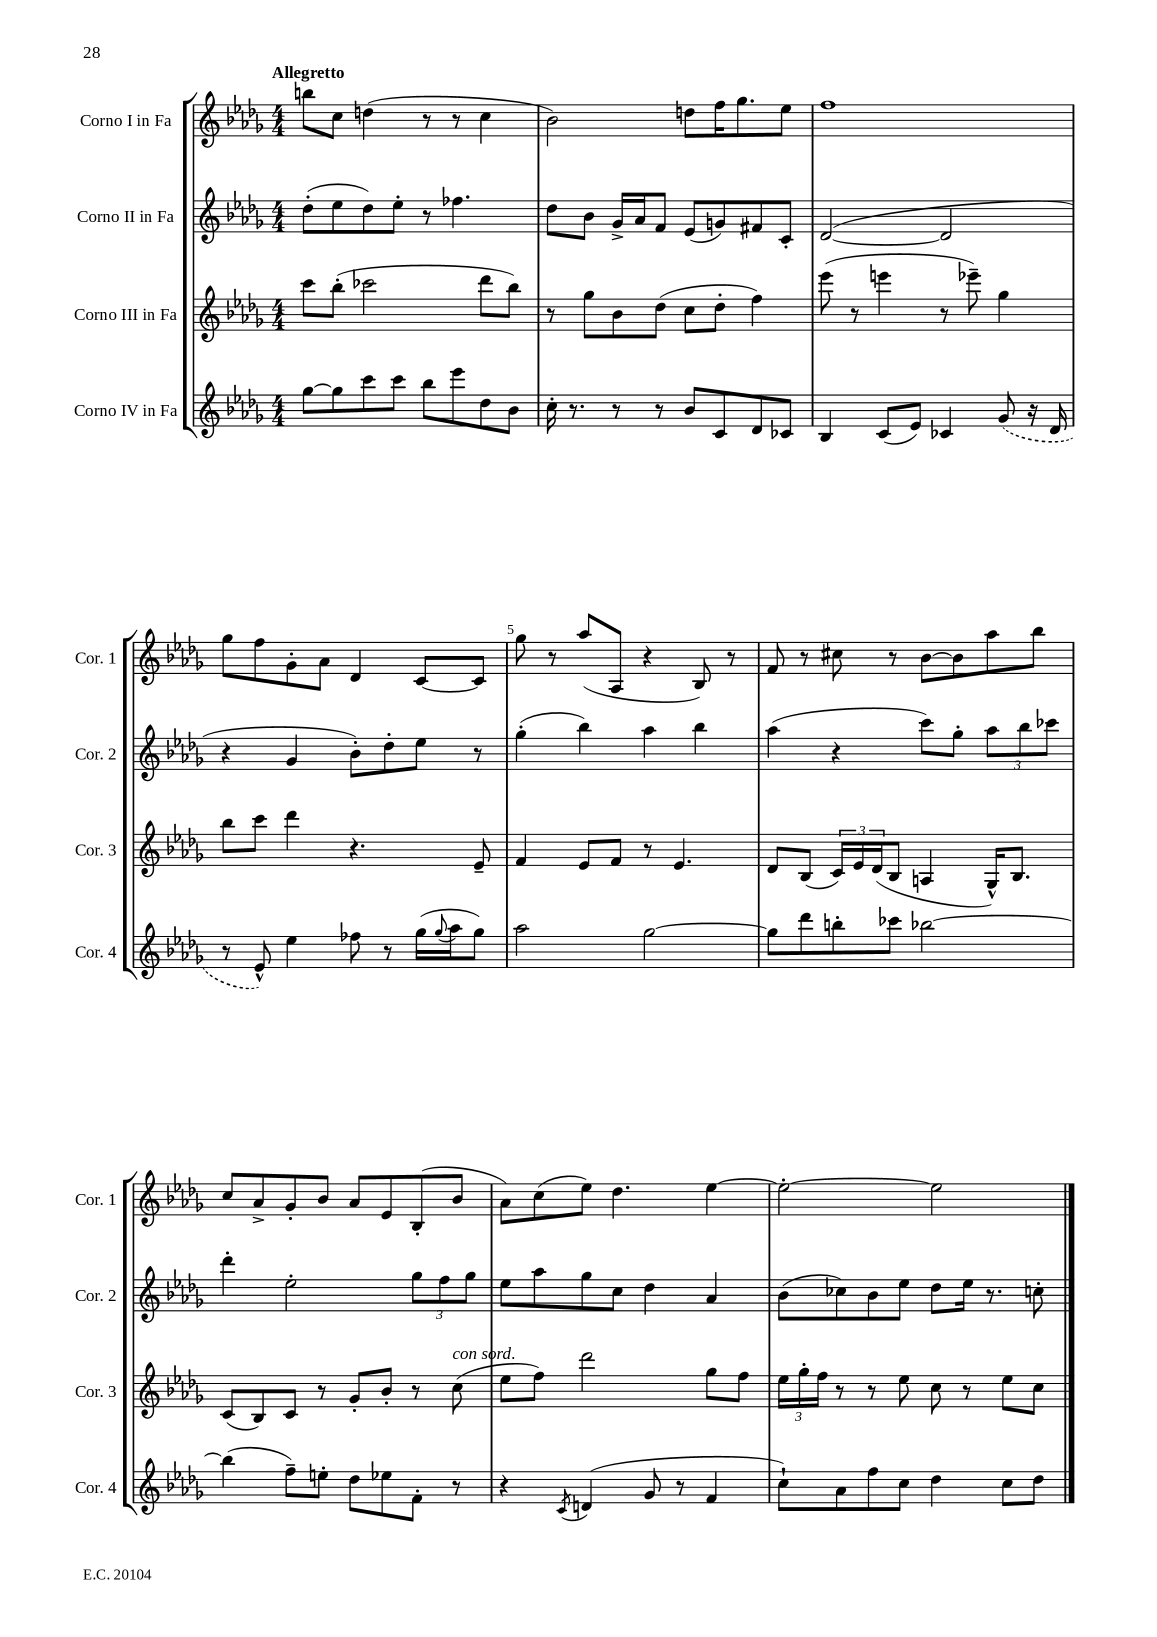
<<
\new StaffGroup <<
\new Staff = "s0" \with { instrumentName = "Corno I in Fa" shortInstrumentName = "Cor. 1" } {
    \clef treble \key des \major \numericTimeSignature \time 4/4 \tempo "Allegretto"
    b''8 c''8 d''4( r8 r8 c''4 |
    bes'2) d''8 f''16 ges''8. ees''8 |
    f''1 |
    ges''8 f''8 ges'8-. aes'8 des'4 c'8~ c'8 |
    ges''8 r8 aes''8( aes8 r4 bes8) r8 |
    f'8 r8 cis''8 r8 bes'8~ bes'8 aes''8 bes''8 |
    c''8 aes'8-> ges'8-. bes'8 aes'8 ees'8 bes8-.( bes'8 |
    aes'8) c''8( ees''8) des''4. ees''4~ |
    ees''2~-. ees''2 \bar "|." |
}
\new Staff = "s1" \with { instrumentName = "Corno II in Fa" shortInstrumentName = "Cor. 2" } {
    \clef treble \key des \major \numericTimeSignature \time 4/4
    des''8-.( ees''8 des''8) ees''8-. r8 fes''4. |
    des''8 bes'8 ges'16-> aes'16 f'8 ees'8( g'8) fis'8 c'8-. |
    des'2~( des'2 |
    r4 ges'4 bes'8-.) des''8-. ees''8 r8 |
    ges''4-.( bes''4) aes''4 bes''4 |
    aes''4( r4 c'''8) ges''8-. \tuplet 3/2 { aes''8 bes''8 ces'''8 } |
    des'''4-. ees''2-. \tuplet 3/2 { ges''8 f''8 ges''8 } |
    ees''8 aes''8 ges''8 c''8 des''4 aes'4 |
    bes'8( ces''8) bes'8 ees''8 des''8 ees''16 r8. c''8-. \bar "|." |
}
\new Staff = "s2" \with { instrumentName = "Corno III in Fa" shortInstrumentName = "Cor. 3" } {
    \clef treble \key des \major \numericTimeSignature \time 4/4
    c'''8 bes''8-.( ces'''2 des'''8 bes''8) |
    r8 ges''8 bes'8 des''8( c''8 des''8-. f''4) |
    ees'''8( r8 e'''4 r8 ees'''8--) ges''4 |
    bes''8 c'''8 des'''4 r4. ees'8-- |
    f'4 ees'8 f'8 r8 ees'4. |
    des'8 bes8( \tuplet 3/2 { c'16) ees'16 des'16( } bes8 a4 ges16-^) bes8. |
    c'8( bes8) c'8 r8 ges'8-. bes'8-. r8 c''8^\markup { \italic "con sord." }( |
    ees''8 f''8) des'''2 ges''8 f''8 |
    \tuplet 3/2 { ees''16 ges''16-. f''16 } r8 r8 ees''8 c''8 r8 ees''8 c''8 \bar "|." |
}
\new Staff = "s3" \with { instrumentName = "Corno IV in Fa" shortInstrumentName = "Cor. 4" } {
    \clef treble \key des \major \numericTimeSignature \time 4/4
    ges''8~ ges''8 c'''8 c'''8 bes''8 ees'''8 des''8 bes'8 |
    c''16-. r8. r8 r8 bes'8 c'8 des'8 ces'8 |
    bes4 c'8( ees'8) ces'4 \once \slurDashed ges'8( r16 des'16 |
    r8 ees'8-^) ees''4 fes''8 r8 ges''16( \appoggiatura { ges''8 } aes''16 ges''8) |
    aes''2 ges''2~ |
    ges''8 des'''8 b''8-. ces'''8 bes''2~ |
    bes''4( f''8--) e''8-. des''8 ees''8 f'8-. r8 |
    r4 \acciaccatura { c'8 } d'4( ges'8 r8 f'4 |
    c''8-!) aes'8 f''8 c''8 des''4 c''8 des''8 \bar "|." |
}
>>
>>
\layout { \context { \Score \override BarNumber.break-visibility = ##(#f #t #t) barNumberVisibility = #(every-nth-bar-number-visible 5) } }
